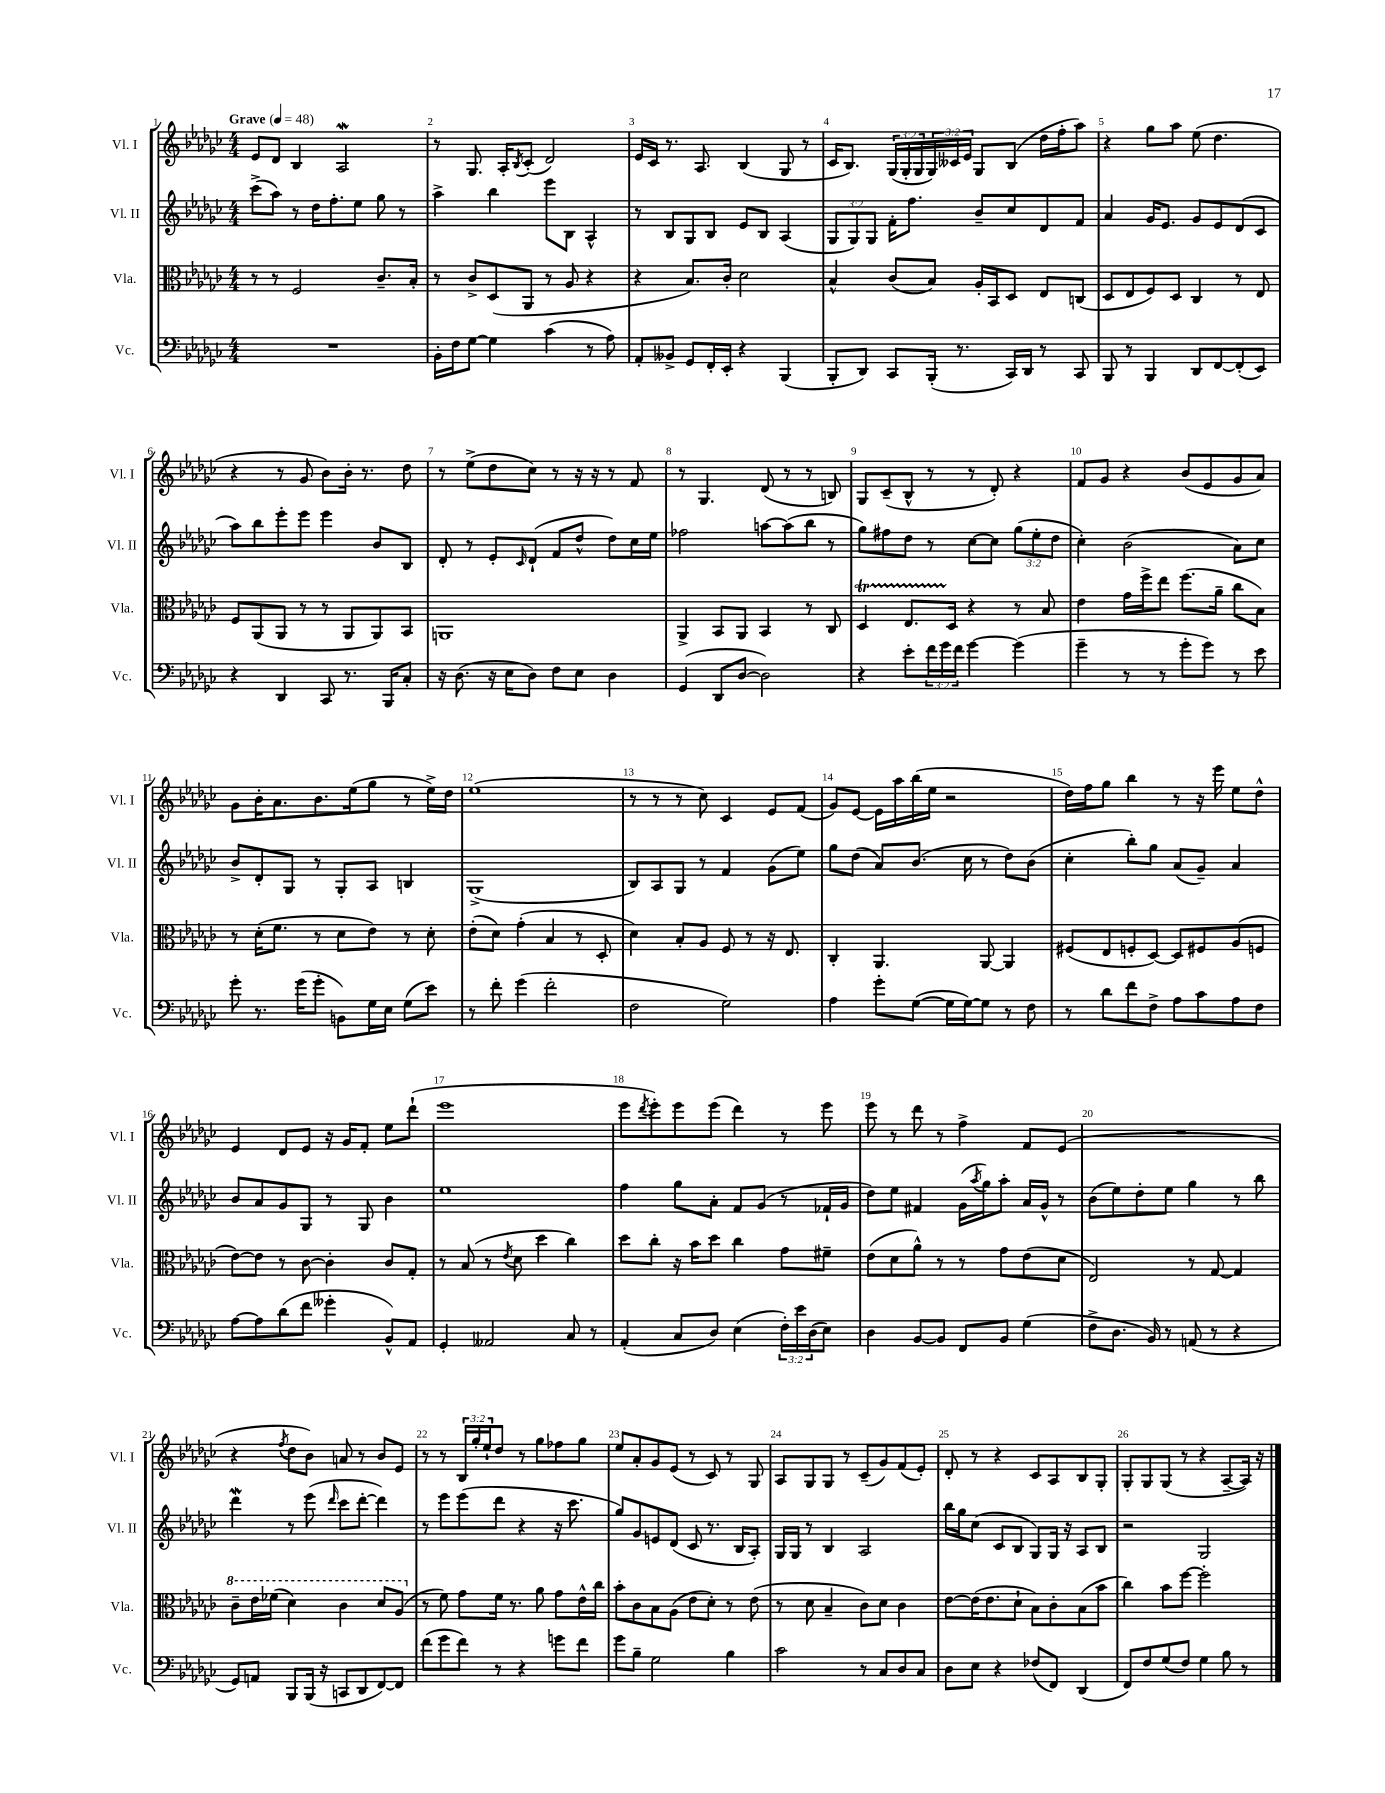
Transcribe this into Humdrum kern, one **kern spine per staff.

**kern	**kern	**kern	**kern
*part4	*part3	*part2	*part1
*staff4	*staff3	*staff2	*staff1
*I"Vc.	*I"Vla.	*I"Vl. II	*I"Vl. I
*I'Vc.	*I'Vla.	*I'Vl. II	*I'Vl. I
*clefF4	*clefC3	*clefG2	*clefG2
*k[b-e-a-d-g-c-]	*k[b-e-a-d-g-c-]	*k[b-e-a-d-g-c-]	*k[b-e-a-d-g-c-]
*M4/4	*M4/4	*M4/4	*M4/4
*MM48	*MM48	*MM48	*MM48
=1	=1	=1	=1
!	!	!	!LO:TX:a:B:t=Grave
1r	8r	(8ccc-^\L	8e-/L
.	8r	8aa-\J)	8d-/J
.	2F/	8r	4B-/
.	.	16dd-\KL	.
.	.	8.ff'\	.
.	.	.	2A-W/
.	.	8ee-\J	.
.	8.c-~/L	8gg-\	.
.	.	8r	.
.	16B-'/Jk	.	.
=2	=2	=2	=2
16BB-'\LL	8r	4aa-^\	8r
16F\J	.	.	.
[8G-\J	8c-^/L	.	8.G-/
4G-\]	(8D-/	4bb-\	.
.	.	.	16A-'/KL
.	.	.	8qB-/
.	8AA-/J	.	(8c-'/J
(4c-\	8r	8eee-\L	2d-/)
.	8A-/	8B-\J	.
8r	4r	4A-^^/	.
8A-\)	.	.	.
=3	=3	=3	=3
8AA-'/L	4r	8r	16e-/LL
.	.	.	16c-/JJ
8BB--X^/J	.	8B-/L	8.r
8GG-/L	8.B-/L)	8G-/	.
.	.	.	8.A-/
16FF'/L	.	8B-/J	.
16EE-'/JJ	16c-'/Jk	.	.
4r	2d-\	8e-/L	(4B-/
.	.	8B-/J	.
(4BBB-/	.	(4A-/	8G-/
.	.	.	8r
=4	=4	=4	=4
8BBB-'/L	4B-^^/	12G-/L	16c-/KL
.	.	.	8.B-/J)
.	.	12G-/)	.
8DD-/J)	.	.	.
.	.	12G-/J	.
8CC-/L	(8c-/L	16f'\KL	(24G-/LL
.	.	.	24G-'/
.	.	8.ff\J	.
.	.	.	24G-/
(16BBB-'/Jk	8B-/J)	.	24G-/)
.	.	.	24c--X/
8.r	.	.	.
.	.	.	24e-/JJ
.	16A-'/LL	8b-~/L	8G-/L
.	16BB-/J	.	.
16CC-/LL)	8D-/J	8cc-/	(8B-/J
16DD-/JJ	.	.	.
8r	8E-/L	8d-/	16dd-\LL
.	.	.	16ff'\J
8CC-/	(8Cn/J	8f/J	8aa-\J)
=5	=5	=5	=5
8BBB-/	8D-/L	4a-/	4r
8r	8E-/	.	.
4BBB-/	8F/)	16g-/KL	8gg-\L
.	.	8.e-/J	.
.	8D-/J	.	8aa-\J
8DD-/L	4C-/	8g-/L	(8ee-\
[8FF/	.	8e-/	4.dd-\
(8FF'/]	8r	(8d-/	.
8EE-/J)	8E-/	8c-/J	.
!!LO:LB:g=z
=6	=6	=6	=6
4r	8F/L	8aa-\L)	4r
.	(8AA-/	8bb-\	.
4DD-/	8AA-/J	8eee-'\	8r
.	8r	8eee-\J	8g-/
8CC-/	8r	4eee-\	8b-\L)
8.r	8AA-/L	.	16b-'\Jk
.	.	.	8.r
.	8AA-/)	8b-/L	.
16BBB-/KL	.	.	.
8C-'/J	8BB-/J	8B-/J	8dd-\
=7	=7	=7	=7
16r	1AAn	8d-'/	8r
(8.D-\	.	.	.
.	.	8r	(8ee-^\L
16r	.	8e-'/L	8dd-\
16E-\KL	.	.	.
.	.	16qqc-/	.
8D-\J)	.	(8d-`/J	8cc-\J)
8F\L	.	8f/L	8r
8E-\J	.	8dd-^^/J	16r
.	.	.	16r
4D-\	.	8dd-\L)	8r
.	.	16cc-\L	8f/
.	.	16ee-\JJ	.
=8	=8	=8	=8
(4GG-/	4AA-^/	2ff-X\	8r
.	.	.	4.G-/
8DD-/L	8BB-/L	.	.
[8D-/J	8AA-/J	.	.
2D-\])	4BB-/	[8aan\L	(8d-/
.	.	(8aa\]	8r
.	8r	8bb-\J	8r
.	8C-/	8r	8Bn/)
=9	=9	=9	=9
4r	4D-T/	8gg-\L)	8G-/L
.	.	8ff#X\	(8c-~/
8e-'\L	8.E-TTT/L	8dd-\J	8B-^^/J
24f\L	.	8r	8r
24g-\	.	.	.
.	16D-/Jk	.	.
24f\JJ	.	.	.
[4g-\	4r	[8cc-\L	8r
.	.	8cc-\J]	8d-'/)
(4g-\]	8r	(12gg-\L	4r
.	.	12ee-'\	.
.	8B-/	.	.
.	.	12dd-\J	.
=10	=10	=10	=10
4g-~\	4e-\	4cc-'\)	8f/L
.	.	.	8g-/J
8r	16g-\LL	(2b-\	4r
.	16ff^\J	.	.
8r	8ee-\J	.	.
8g-'\L	(8.ff\L	.	(8b-/L
8g-\J)	.	.	8e-/
.	16a-~\Jk	.	.
8r	8cc-\L	8a-\L)	8g-/
8e-\	8B-\J)	8cc-\J	8a-/J)
!!LO:LB:g=z
=11	=11	=11	=11
8g-'\	8r	8b-^/L	8g-\L
8.r	(16d-'\KL	8d-'/	16b-'\K
.	8.f\J	.	8.a-\
.	.	8G-/J	.
(16g-\KL	.	.	.
8g-'\J	8r	8r	8.b-\
8BBn\L)	8d-\L	8G-'/L	.
.	.	.	(16ee-\k
16G-\L	8e-\J)	8A-/J	8gg-\J
16E-\JJ	.	.	.
(8G-\L	8r	4Bn/	8r
8e-\J)	8d-'\	.	16ee-^\LL)
.	.	.	16dd-\JJ
=12	=12	=12	=12
8r	(8e-'\L	(1G-^	(1ee-
8f'\	8d-\J)	.	.
(4g-\	(4g-'\	.	.
2f'\	4B-/	.	.
.	8r	.	.
.	8D-'/	.	.
=13	=13	=13	=13
2F\	4d-\)	8B-/L)	8r
.	.	8A-/	8r
.	8B-'/L	8G-/J	8r
.	8A-/J	8r	8cc-\)
2G-\)	8F/	4f/	4c-/
.	8r	.	.
.	16r	(8g-\L	8e-/L
.	8.E-/	.	.
.	.	8ee-\J)	(8f/J
=14	=14	=14	=14
4A-\	4C-'/	8gg-\L	8g-/L)
.	.	(8dd-\J	[8e-/J
8g-'\L	4.AA-/	8a-/L)	16e-\LL]
.	.	.	16aa-\
([8G-\J	.	(8.b-/J	(16bb-\
.	.	.	16ee-\JJ
16G-\LL]	.	.	2r
[16G-\J)	.	16cc-\	.
8G-\J]	[8AA-/	8r	.
8r	4AA-/]	8dd-\L)	.
8F\	.	(8b-\J	.
=15	=15	=15	=15
8r	(8F#X/L	4cc-'\	16dd-\LL)
.	.	.	16ff\J
8d-\L	8E-/	.	8gg-\J
8f\	8Fn'/	8bb-'\L)	4bb-\
8F^\J	[8D-/J)	8gg-\J	.
8A-\L	8D-/L]	(8a-/L	8r
8c-\	8F#X/	8g-~/J)	16r
.	.	.	16eee-\
8A-\	(8A-/	4a-/	8ee-\L
8F\J	8Fn/J	.	8dd-^^\J
!!LO:LB:g=z
=16	=16	=16	=16
[8A-\L	[8e-\L)	8b-/L	4e-/
8A-\]	8e-\J]	8a-/	.
(8d-\	8r	8g-/	8d-/L
8f\J	[8c-\	8G-/J	8e-/J
4g--X'\	4c-'\]	8r	16r
.	.	.	16g-/KL
.	.	8G-/	8f'/J
8BB-^^/L)	8c-/L	4b-\	8ee-\L
8AA-/J	8G-'/J	.	(8ddd-`\J
=17	=17	=17	=17
4GG-'/	8r	1ee-	1eee-
.	(8B-/	.	.
2AA--X/	8r	.	.
.	8qe-/	.	.
.	8d-\	.	.
.	4dd-\	.	.
8C-/	4cc-\)	.	.
8r	.	.	.
=18	=18	=18	=18
(4AA-'/	8dd-\L	4ff\	8eee-\L
.	.	.	8qddd-/
.	8cc-'\J	.	8eee-'\)
8C-/L	16r	8gg-\L	8eee-\
.	16b-\KL	.	.
8D-/J)	8dd-\J	8a-'\J	(8eee-\J
(4E-\	4cc-\	8f/L	4ddd-\)
.	.	(8g-/J	.
24F'\LL)	8g-\L	8r	8r
24e-\	.	.	.
(24D-\J	.	.	.
8E-\J)	8f#X~\J	16f-X`/LL	8eee-\
.	.	16g-/JJ	.
=19	=19	=19	=19
4D-\	(8e-\L	8dd-\L)	8eee-\
.	8d-\	8ee-\J	8r
[8BB-/L	8a-^^\J)	4f#X/	8ddd-\
8BB-/J]	8r	.	8r
8FF/L	8r	(16g-\LL	4ff^\
.	.	8qaa-/	.
.	.	16gg-\J)	.
8BB-/J	8g-\L	8aa-'\J	.
(4G-\	(8e-\	16a-/LL	8f/L
.	.	16g-^^/JJ	.
.	8d-\J	8r	(8e-/J
=20	=20	=20	=20
8F^\L	2E-/)	(8b-\L	1r
8.D-\J	.	8ee-\)	.
.	.	8dd-'\	.
16BB-/)	.	.	.
8r	.	8ee-\J	.
(8AAn/	8r	4gg-\	.
8r	[8G-/	.	.
4r	4G-/]	8r	.
.	.	8bb-\	.
!!LO:LB:g=z
=21	=21	=21	=21
*	*8va	*	*
8GG-/L)	8cc-~\L	4ddd-W\	4r
8AAn/J	16ee-\L	.	.
.	(16ff-X\JJ	.	.
.	.	.	8qff/
8BBB-/L	4dd-\)	8r	8dd-\L
(16BBB-/Jk	.	(8eee-\	8b-\J)
16r	.	.	.
.	.	16qqddd-/	.
8CCn/L	4cc-\	8ccc-\L	8an/
8DD-/	.	[8ddd-'\J	8r
[8FF/)	8dd-/L	4ddd-\])	8b-/L
8FF/J]	(8a-/J	.	8e-/J
=22	=22	=22	=22
*	*X8va	*	*
(8f\L	8r	8r	8r
8g-\	8f\)	8eee-\L	8r
8f\J)	8g-\L	(8eee-\	24B-/LL
.	.	.	24gg-'/
.	.	.	24ee-`/J
8r	16f\Jk	8ddd-\J	8dd-/J
.	8.r	.	.
4r	.	4r	8r
.	8a-\	.	8gg-\L
8gn\L	8g-\L	16r	8ff-X\
.	.	8.ccc-\	.
8f\J	16e-^^\L	.	8gg-\J
.	16cc-\JJ	.	.
=23	=23	=23	=23
8g-\L	8b-'\L	8gg-/L)	8ee-/L
8B-~\J	8c-\	8g-/	8a-'/
2G-\	8B-\	8en/	8g-/
.	(8A-\J	(8d-/J	(8e-/J
.	8e-\L	8c-/	8r
.	8d-'\J)	8.r	8c-/)
4B-\	8r	.	8r
.	.	16B-/KL	.
.	(8e-\	8A-'/J)	8G-/
=24	=24	=24	=24
2c-\	8r	16G-/LL	8A-/L
.	.	16G-/JJ	.
.	8d-\	8r	8G-/
.	4B-~/	4B-/	8G-/J
.	.	.	8r
8r	8c-\L)	2A-/	(8c-~/L
8C-/L	8d-\J	.	8g-/)
8D-/	4c-\	.	(8f/
8C-/J	.	.	8e-'/J)
=25	=25	=25	=25
8D-\L	[8e-\L	16bb-\LL	8d-'/
.	.	16gg-\J	.
8E-\J	(16e-\K]	(8cc-\J	8r
.	8.e-\	.	.
4r	.	8c-/L	4r
.	8d-`\J	8B-/J	.
(8F-X/L	8B-\L)	8G-/L)	8c-/L
8FF/J)	8c-'\	16G-/Jk	8A-/
.	.	16r	.
(4DD-/	(8B-\	8A-/L	8B-/
.	8b-\J	8B-/J	8G-'/J
=26	=26	=26	=26
8FF/L)	4cc-\)	2r	8G-'/L
8F/	.	.	8G-/
(8G-/	8b-\L	.	(8G-/J
8F/J)	[8ff\J	.	8r
4G-\	2ff'\]	2G-/	4r
8B-\	.	.	[8A-~/L
8r	.	.	16A-/Jk])
.	.	.	16r
==	==	==	==
*-	*-	*-	*-
